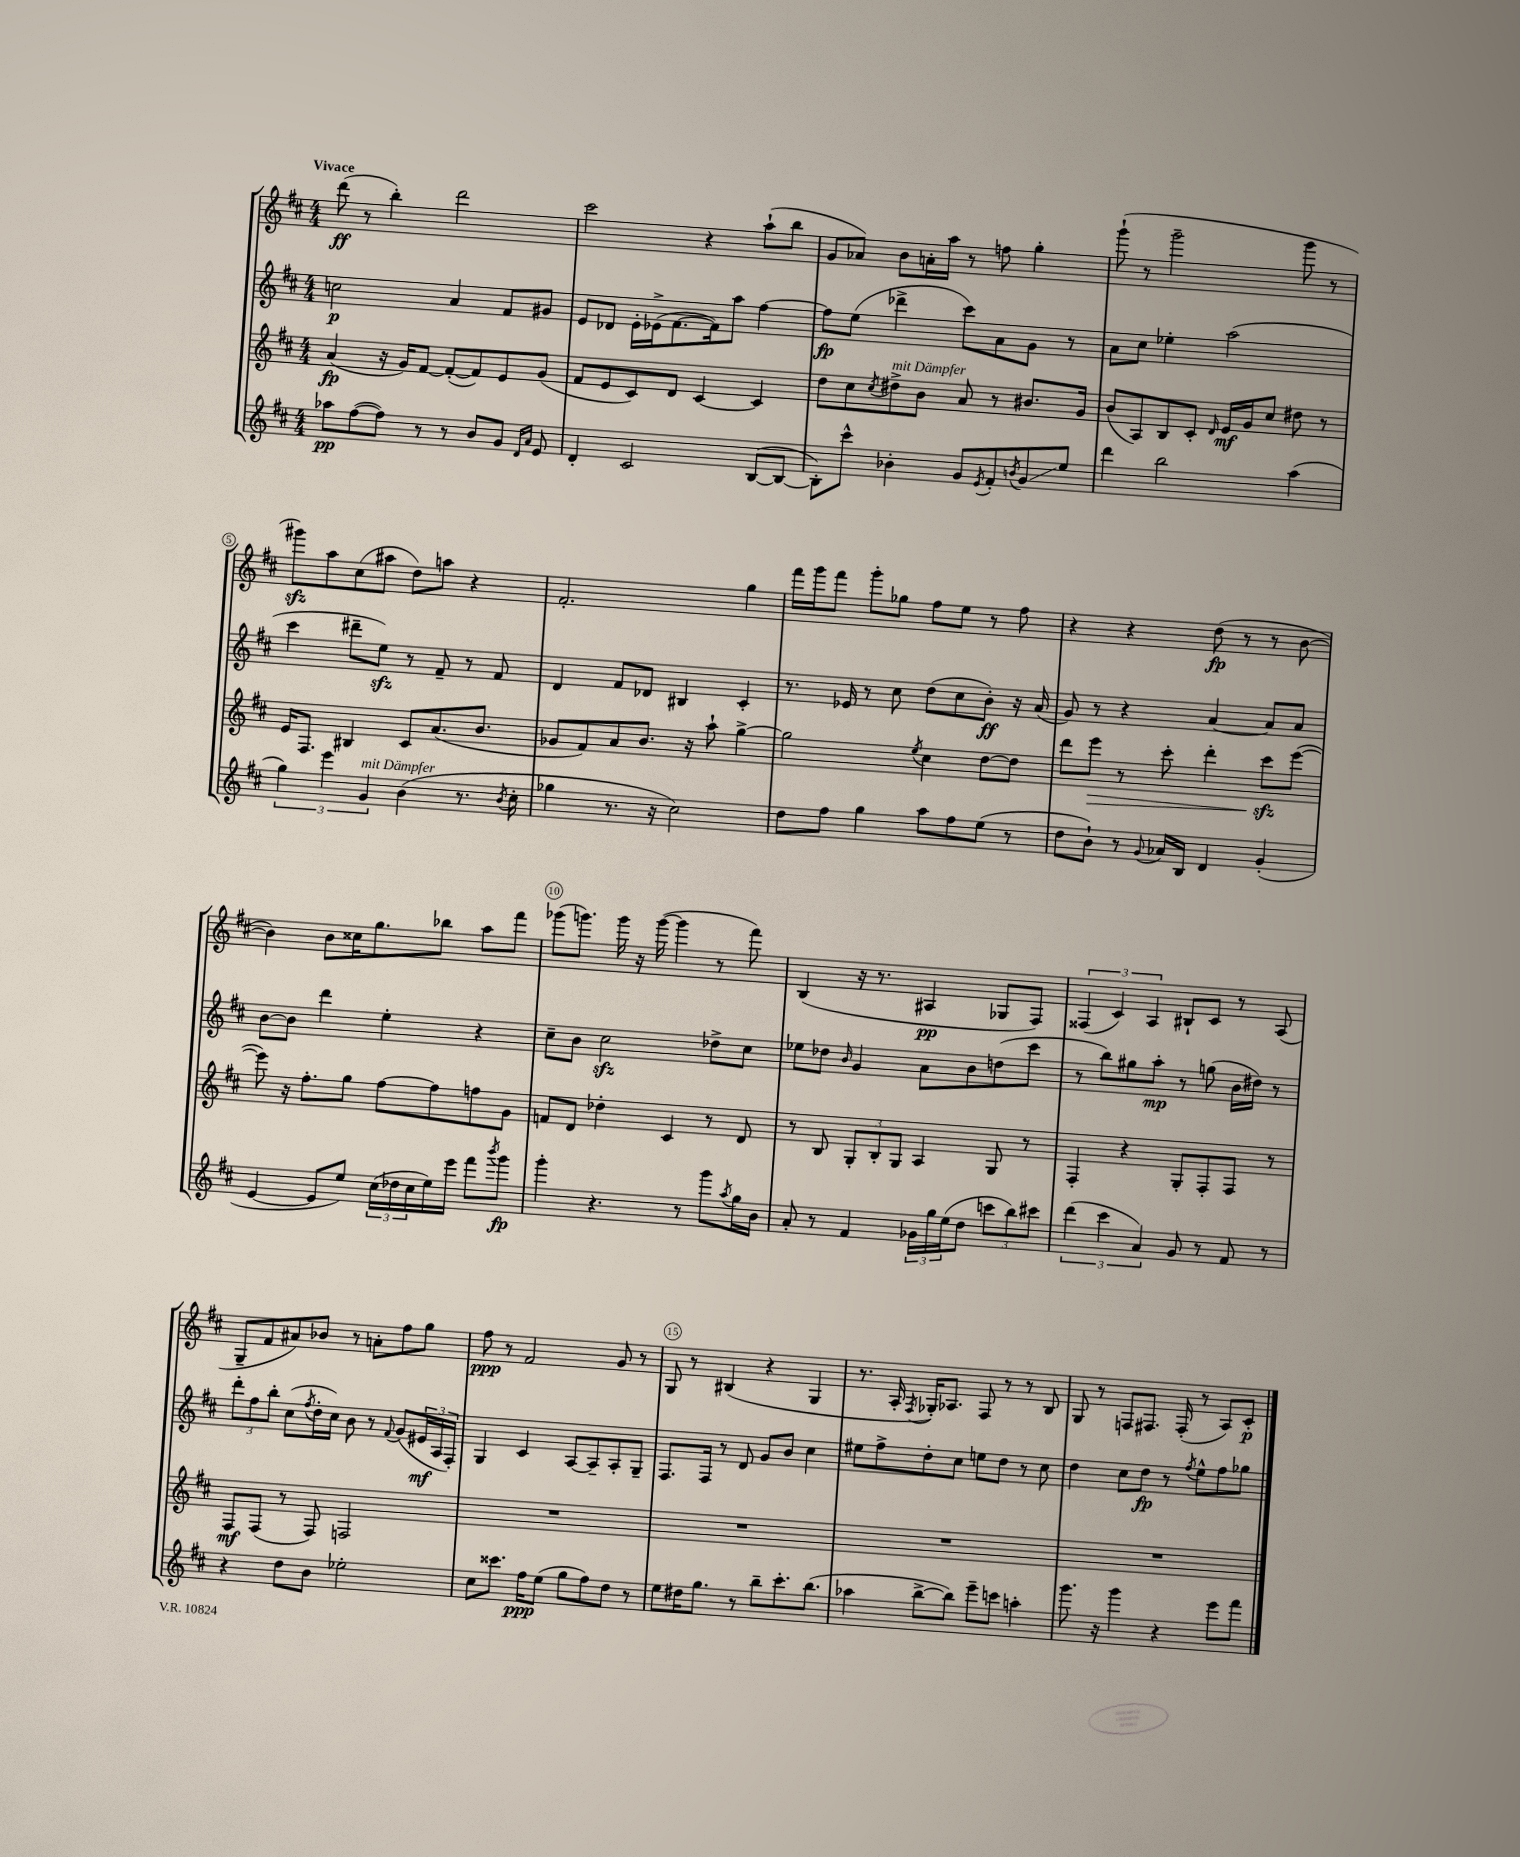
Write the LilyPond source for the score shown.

<<
\new StaffGroup <<
\new Staff = "s0" {
    \clef treble \key d \major \numericTimeSignature \time 4/4 \tempo "Vivace"
    d'''8\ff( r8 b''4-.) d'''2 |
    cis'''2 r4 a''8-!( b''8 |
    g'8 aes'8) b'8 a'16-. a''16 r8 f''8 g''4-. |
    g'''8-!( r8 g'''2-- g'''8 r8 |
    gis'''8\sfz) a''8 cis''8( ais''8 d''8) a''8 r4 |
    fis'2.-. g''4 |
    fis'''16 g'''16 fis'''8 g'''8-. ges''8 fis''8 e''8 r8 fis''8 |
    r4 r4 d''8\fp( r8 r8 b'8~ |
    b'4) b'8 cisis''16 g''8. bes''8 a''8 fis'''8 |
    ges'''8( g'''8.) g'''16 r16 g'''16~( g'''4 r8 fis'''8) |
    b4( r16 r8. ais4\pp ges8 fis8) |
    \tuplet 3/2 { fisis4( cis'4) a4 } bis8-! cis'8 r8 a8( |
    g8-- fis'8 ais'8) bes'8 r8 a'8-. fis''8 g''8 |
    fis''8\ppp r8 fis'2 g'8 r8 |
    g8 r8 bis4( r4 g4 |
    r8. a16-. \acciaccatura { fis8 } ges16-.) aes8. fis8 r8 r8 b8 |
    g8 r8 f8 fis8. fis16-.( r8 a8) cis'8-.\p \bar "|." |
}
\new Staff = "s1" {
    \clef treble \key d \major \numericTimeSignature \time 4/4
    c''2\p a'4 fis'8 gis'8 |
    e'8 des'8 e'16-. ees'16->( fis'8.~ fis'16) a''8 fis''4~ |
    fis''8\fp e''8( des'''4-> cis'''8) a'8 g'8 r8 |
    a'8 cis''8 ees''4-. a''2( |
    cis'''4 dis'''8-- e''8\sfz) r8 fis'8-- r8 fis'8 |
    d'4 fis'8 des'8 bis4 cis'4-. |
    r8. ees'16 r8 cis''8 d''8( cis''8 b'8-.\ff) r16 a'16( |
    g'8) r8 r4 a'4~ a'8 a'8 |
    b'8~ b'8 d'''4 e''4-. r4 |
    cis''8-- b'8 cis''2\sfz des''8-> cis''8 |
    ees''8 des''8 \grace { b'16 } g'4 a'8 b'8 d''8( cis'''8 |
    r8 b''8) gis''8 a''8-.\mp r8 g''8( b'16 dis''16) r8 |
    \tuplet 3/2 { d'''8-. fis''8 b''8-. } cis''8( \acciaccatura { fis''8 } d''16-. cis''16) b'8 r8 \appoggiatura { fis'8 } g'8( \tuplet 3/2 { eis'16\mf a16 fis16-.) } |
    g4 cis'4 a8~ a8-- a8-. g8-- |
    fis8. fis16 r8 d'8 g'8 b'8 cis''4 |
    eis''8 fis''8-> d''8-. cis''8 e''8 d''8 r8 cis''8 |
    d''4 cis''8 d''8\fp r8 \acciaccatura { fis''8 } e''8-^ fis''8 ges''8 \bar "|." |
}
\new Staff = "s2" {
    \clef treble \key d \major \numericTimeSignature \time 4/4
    a'4\fp( r16 g'16) fis'8~ fis'8~-.( fis'8) e'8 g'8( |
    fis'8 e'8 cis'8) d'8 cis'4~ cis'4 |
    d''8 cis''8 \acciaccatura { cis''8 } dis''8->^\markup { \italic "mit Dämpfer" } b'8 a'8 r8 bis'8. g'16 |
    b'8( a8) b8 cis'8-. \grace { d'16 } e'16\mf g'16 cis''8 dis''8 r8 |
    e'16 fis8. bis4 cis'8 a'8.( b'8. |
    ges'8 fis'8) a'8 b'8. r16 a''8-! g''4~-> |
    g''2 \acciaccatura { e''8 } cis''4 d''8~ d''8 |
    d'''8 e'''8\> r8 cis'''8-. d'''4-. cis'''8\sfz\! e'''8~( |
    e'''8) r16 fis''8.-. g''8 fis''8~ fis''8 f''8 g'8 |
    f'8 d'8 des''4-. cis'4 r8 d'8 |
    r8 b8 \tuplet 3/2 { g8-. b8-. g8 } a4 g8 r8 |
    fis4-. r4 g8-. fis8-. fis8 r8 |
    fis8\mf fis8( r8 fis8) f2 |
    R1 |
    R1 |
    R1 |
    R1 \bar "|." |
}
\new Staff = "s3" {
    \clef treble \key d \major \numericTimeSignature \time 4/4
    aes''8\pp fis''8~( fis''8) r8 r8 b'8 g'8 \grace { d'16 a'16 } e'8 |
    d'4-. cis'2 b8~( b8~ |
    b8-.) cis'''8-^ bes'4-. g'8 \acciaccatura { e'8 } fis'8-. \acciaccatura { b'8 } g'8\glissando e''8 |
    d'''4 b''2 a''4( |
    \tuplet 3/2 { g''4) e'''4 g'4^\markup { \italic "mit Dämpfer" } } b'4( r8. \acciaccatura { b'8 } cis''16-. |
    ges''4 r8. r16 cis''2) |
    d''8 fis''8 g''4 a''8 fis''8 e''8( r8 |
    d''8 b'8-!) r8 \appoggiatura { g'8 } aes'16 b16 d'4 g'4-.( |
    e'4~ e'8 e''8) \tuplet 3/2 { cis''16( des''16 cis''16 } e''16) e'''16 fis'''8 \acciaccatura { b'''8 } g'''8\fp |
    g'''4-. r4. r8 g'''8 \acciaccatura { a''8 } g''16 b'16 |
    a'8-. r8 fis'4 \tuplet 3/2 { ges'16 g''16 e''16( } d''8 \tuplet 3/2 { c'''8 b''8) cis'''8 } |
    \tuplet 3/2 { d'''4( cis'''4 a'4) } g'8 r8 fis'8 r8 |
    r4 d''8 b'8 ees''2-. |
    cis''8 cisis'''8. fis''16\ppp e''8( g''8 fis''8) d''8 r8 |
    e''8 dis''16 g''8. r8 b''8-- cis'''8.-. b''8.( |
    aes''4 b''8~-> b''8) e'''8-- c'''8 a''4-. |
    g'''8. r16 g'''4 r4 e'''8 fis'''8 \bar "|." |
}
>>
>>
\layout { \context { \Score \override BarNumber.break-visibility = ##(#f #t #t) barNumberVisibility = #(every-nth-bar-number-visible 5) \override BarNumber.stencil = #(make-stencil-circler 0.1 0.3 ly:text-interface::print) } }
